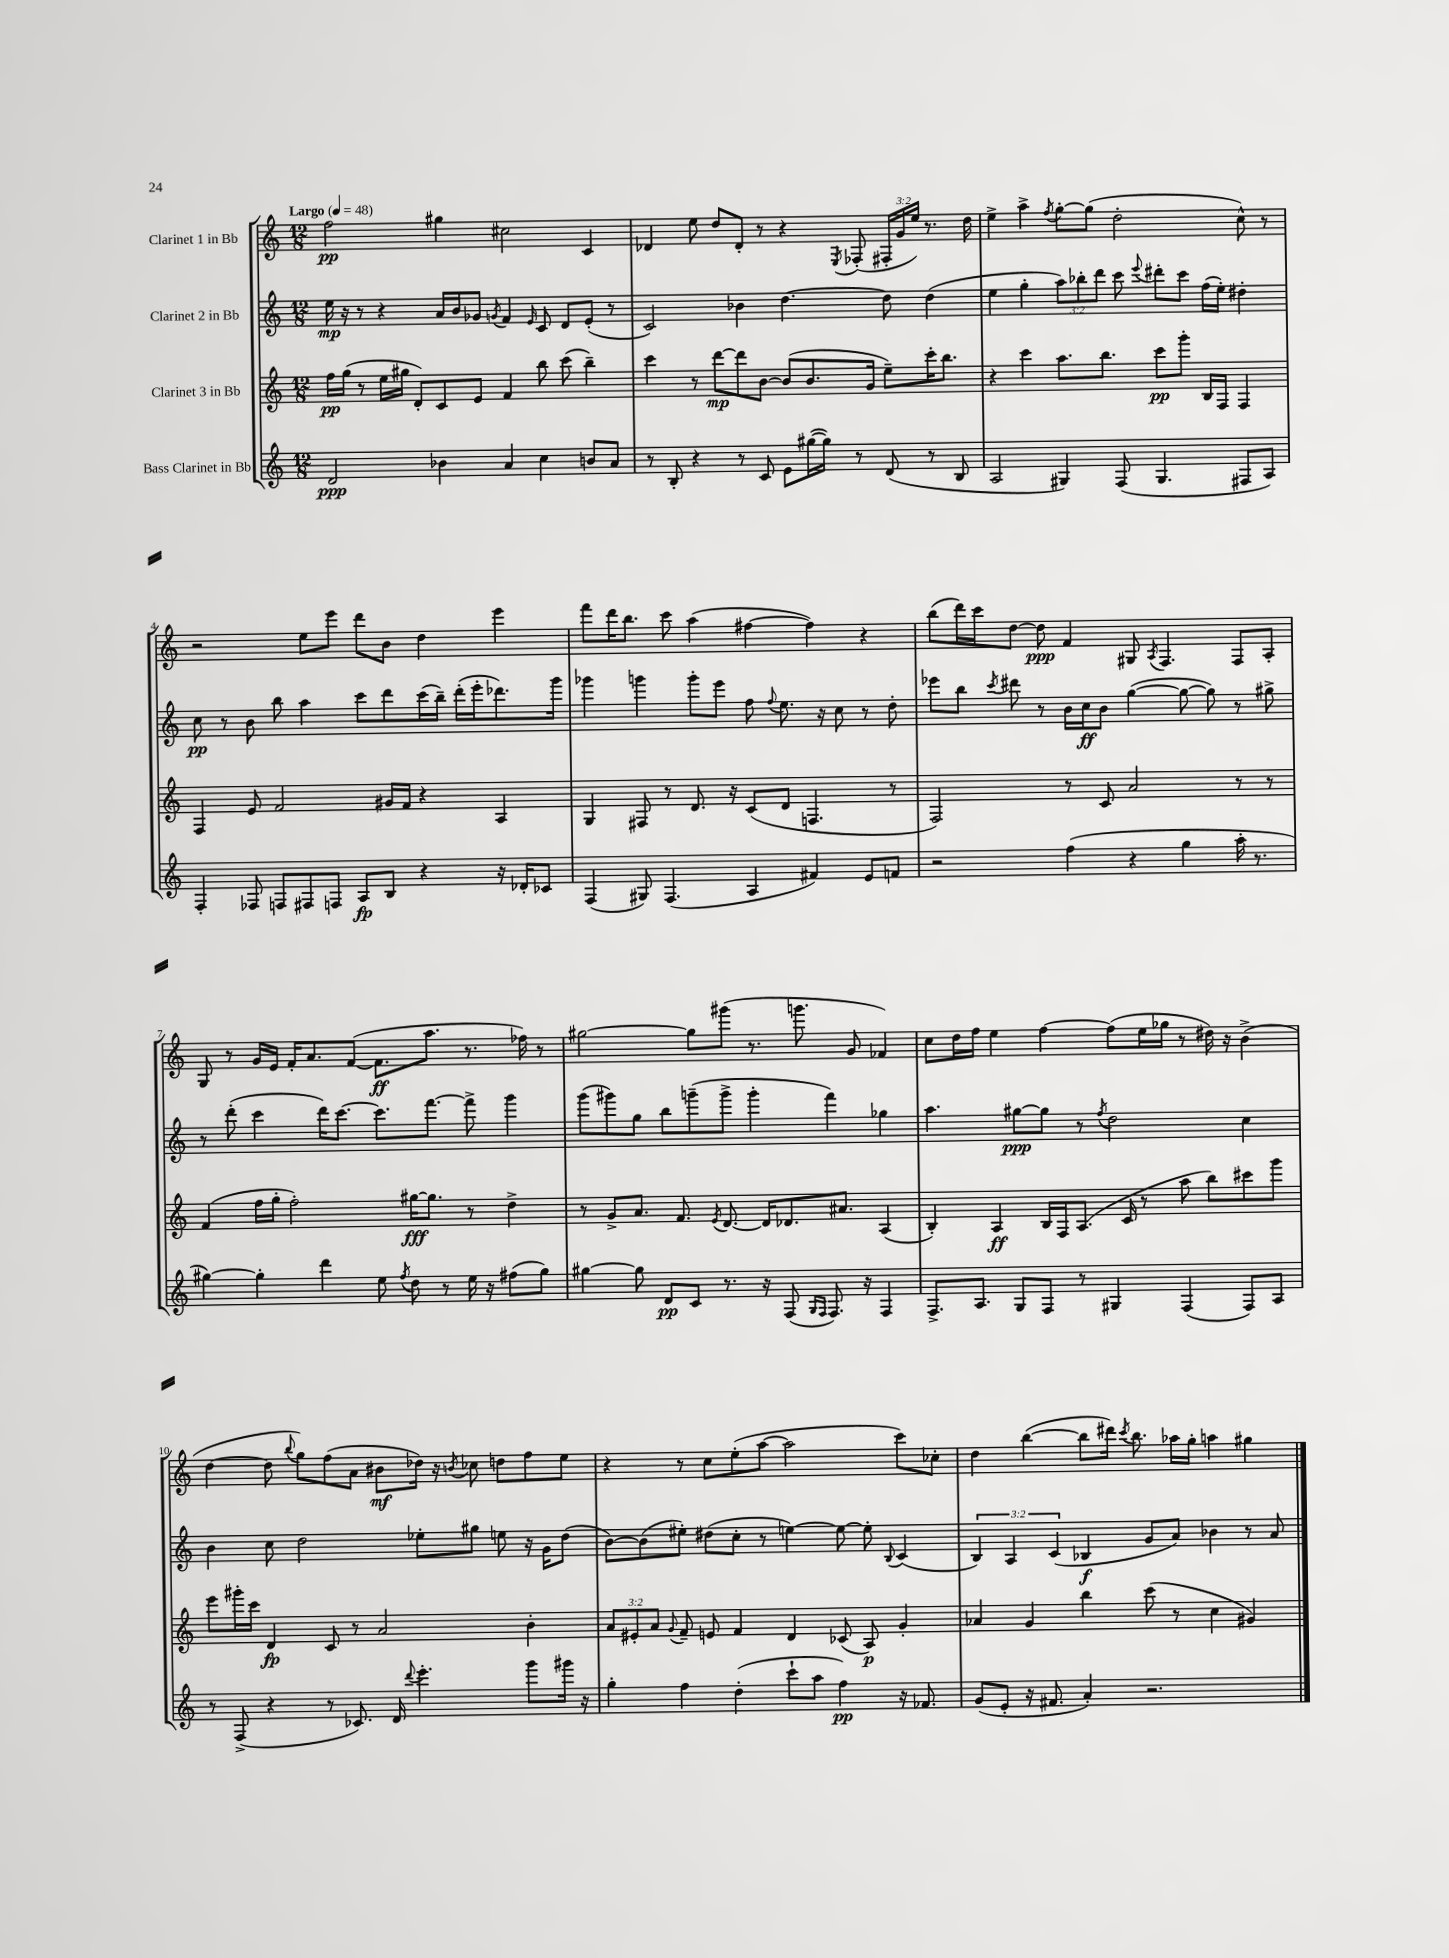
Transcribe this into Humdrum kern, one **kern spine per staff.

**kern	**dynam	**kern	**dynam	**kern	**dynam	**kern	**dynam
*part4	*part4	*part3	*part3	*part2	*part2	*part1	*part1
*staff4	*staff4	*staff3	*staff3	*staff2	*staff2	*staff1	*staff1
*I"Bass Clarinet in Bb	*	*I"Clarinet 3 in Bb	*	*I"Clarinet 2 in Bb	*	*I"Clarinet 1 in Bb	*
*clefG2	*	*clefG2	*	*clefG2	*	*clefG2	*
*k[]	*	*k[]	*	*k[]	*	*k[]	*
*M12/8	*	*M12/8	*	*M12/8	*	*M12/8	*
*MM48	*	*MM48	*	*MM48	*	*MM48	*
=1	=1	=1	=1	=1	=1	=1	=1
!	!	!	!	!	!	!LO:TX:a:B:t=Largo	!
2d/	ppp	16ff\LL	pp	16ee\	mp	2ff\	pp
.	.	(16gg\JJ	.	16r	.	.	.
.	.	8r	.	8r	.	.	.
.	.	16ee\LL	.	4r	.	.	.
.	.	16gg#X\JJ	.	.	.	.	.
.	.	8d'/L)	.	.	.	.	.
4b-X\	.	8c/	.	16a/LL	.	4gg#X\	.
.	.	.	.	16b/J	.	.	.
.	.	8e/J	.	8g-X/J	.	.	.
.	.	.	.	8qgn/	.	.	.
4a/	.	4f/	.	4f/	.	2cc#X\	.
.	.	.	.	16qqe/	.	.	.
4cc\	.	8bb\	.	8c/	.	.	.
.	.	(8ccc\	.	8d/L	.	.	.
8bn/L	.	4bb~\)	.	(8e'/J	.	4c/	.
8a/J	.	.	.	8r	.	.	.
=2	=2	=2	=2	=2	=2	=2	=2
8r	.	4ccc\	.	2c/)	.	4d-X/	.
8B'/	.	.	.	.	.	.	.
4r	.	8r	.	.	.	8ee\	.
.	.	[8ddd\L	mp	.	.	8dd/L	.
8r	.	8ddd\]	.	4b-X\	.	8d-'/J	.
8c/	.	[8b\J	.	.	.	8r	.
8e\L	.	(8b/L]	.	[4.dd\	.	4r	.
([16gg#X\L	.	8.b/	.	.	.	.	.
16gg#\JJ])	.	.	.	.	.	.	.
.	.	.	.	.	.	8qE/	.
8r	.	.	.	.	.	(8F-X'/	.
.	.	16g/Jk	.	.	.	.	.
(8d/	.	8ee~\L)	.	8dd\]	.	24F#X'/LL	.
.	.	.	.	.	.	24g/	.
.	.	.	.	.	.	24ee/JJ)	.
8r	.	16ccc'\K	.	(4dd\	.	8.r	.
.	.	8.bb\J	.	.	.	.	.
8B/	.	.	.	.	.	.	.
.	.	.	.	.	.	16dd\	.
=3	=3	=3	=3	=3	=3	=3	=3
2A/	.	4r	.	4ee\	.	4ee^\	.
.	.	4ccc\	.	4gg'\	.	4aa^\	.
.	.	.	.	.	.	8qff/	.
4G#X/)	.	8.aa\L	.	12aa\L)	.	[8gg'\L	.
.	.	.	.	12bb-X'\	.	.	.
.	.	.	.	.	.	(8gg\J]	.
.	.	.	.	12ddd\J	.	.	.
.	.	8.bb\J	.	.	.	.	.
(8F/	.	.	.	8ccc\	.	2dd'\	.
.	.	.	.	8qqeee/	.	.	.
4.G#/	.	8ccc\L	pp	8ddd#X'\L	.	.	.
.	.	8ggg'\J	.	8ccc\J	.	.	.
.	.	16B/LL	.	(16ff\LL	.	.	.
.	.	16F/JJ	.	16ee'\JJ)	.	.	.
8F#X/L	.	4F/	.	4dd#X'\	.	8cc^^\)	.
8A/J)	.	.	.	.	.	8r	.
!!LO:LB:g=z
=4	=4	=4	=4	=4	=4	=4	=4
4F'/	.	4F/	.	8cc\	pp	2r	.
.	.	.	.	8r	.	.	.
8F-X/	.	8e/	.	8b\	.	.	.
8Fn/L	.	2f/	.	8bb\	.	.	.
8F#X/	.	.	.	4aa\	.	8ee\L	.
8Fn/J	.	.	.	.	.	8eee\J	.
8A/L	fp	.	.	8ccc\L	.	8ddd\L	.
8B/J	.	16g#X/LL	.	8ddd\	.	8b\J	.
.	.	16f/JJ	.	.	.	.	.
4r	.	4r	.	(16ccc\L	.	4dd\	.
.	.	.	.	16bb~\JJ)	.	.	.
.	.	.	.	(16ddd'\LL	.	.	.
.	.	.	.	16eee'\J	.	.	.
16r	.	4A/	.	8.ddd-X\)	.	4eee\	.
16d-X'/KL	.	.	.	.	.	.	.
8c-X/J	.	.	.	.	.	.	.
.	.	.	.	16ggg\Jk	.	.	.
=5	=5	=5	=5	=5	=5	=5	=5
(4F/	.	4G/	.	4ggg-X\	.	8fff\L	.
.	.	.	.	.	.	16ddd\K	.
.	.	.	.	.	.	8.bb\J	.
8G#X/)	.	8F#X/	.	4gggn\	.	.	.
(4.F/	.	8r	.	.	.	8ccc\	.
.	.	8.d/	.	8ggg'\L	.	(4aa\	.
.	.	.	.	8eee\J	.	.	.
.	.	16r	.	.	.	.	.
4A/	.	(8c/L	.	8ff\	.	[4ff#X\	.
.	.	.	.	8qqff/	.	.	.
.	.	8d/J	.	8.ee\	.	.	.
4f#X/)	.	4.Fn/	.	.	.	4ff#\])	.
.	.	.	.	16r	.	.	.
.	.	.	.	8cc\	.	.	.
8e/L	.	.	.	8r	.	4r	.
8fn/J	.	8r	.	8dd'\	.	.	.
=6	=6	=6	=6	=6	=6	=6	=6
2r	.	2F/)	.	8eee-X\L	.	(8bb\L	.
.	.	.	.	8bb\J	.	16ddd\L)	.
.	.	.	.	.	.	16ccc\J	.
.	.	.	.	8qccc/	.	.	.
.	.	.	.	8ddd#X\	.	[8dd\J	.
.	.	.	.	8r	.	8dd\]	ppp
(4ff\	.	8r	.	16b\LL	.	4f/	.
.	.	.	.	16cc\J	ff	.	.
.	.	8c/	.	8b\J	.	.	.
4r	.	2a/	.	([4gg\	.	8G#X/	.
.	.	.	.	.	.	8qA/	.
.	.	.	.	.	.	4.F/	.
4gg\	.	.	.	8gg\_	.	.	.
.	.	.	.	8gg\])	.	.	.
16aa'\	.	8r	.	8r	.	8F/L	.
8.r	.	.	.	.	.	.	.
.	.	8r	.	8gg#X^\	.	8A'/J	.
!!LO:LB:g=z
=7	=7	=7	=7	=7	=7	=7	=7
[4gg#X\)	.	(4f/	.	8r	.	8G/	.
.	.	.	.	(8ddd'\	.	8r	.
4gg#'\]	.	16ff\LL	.	4ccc\	.	16g/LL	.
.	.	16gg'\JJ	.	.	.	16e/JJ	.
.	.	2ff'\)	.	.	.	16f'/KL	.
.	.	.	.	.	.	8.a/	.
4ddd\	.	.	.	16ddd\KL)	.	.	.
.	.	.	.	[8.ccc\J	.	.	.
.	.	.	.	.	.	([8f/J	.
8ee\	.	.	.	8.ccc\L]	.	8.f\L]	ff
8qff/	.	.	.	.	.	.	.
8dd\	.	[16gg#X\KL	fff	.	.	.	.
.	.	8.gg#\J]	.	[8.fff\J	.	8.aa\J	.
8r	.	.	.	.	.	.	.
16ee\	.	8r	.	8fff^\]	.	8.r	.
16r	.	.	.	.	.	.	.
(8ff#X\L	.	4dd^\	.	4ggg\	.	.	.
.	.	.	.	.	.	16ff-X\)	.
8gg#\J)	.	.	.	.	.	8r	.
=8	=8	=8	=8	=8	=8	=8	=8
[4gg#X\	.	8r	.	(8ggg\L	.	[2gg#X\	.
.	.	8g^/L	.	8ggg#X\)	.	.	.
8gg#\]	.	8.a/J	.	8gg\J	.	.	.
8d/L	pp	.	.	8bb\L	.	.	.
.	.	8.f/	.	.	.	.	.
8c/J	.	.	.	(8gggn~\	.	8gg#\L]	.
.	.	8qe/	.	.	.	.	.
8.r	.	[8.d/	.	8ggg^\J	.	(8ggg#X\J	.
.	.	.	.	4ggg'\	.	8.r	.
16r	.	16d/KL]	.	.	.	.	.
(8F/	.	8.d-X/	.	.	.	.	.
.	.	.	.	.	.	8.gggn\	.
16qqG/LL	.	.	.	.	.	.	.
16qqF/JJ	.	.	.	.	.	.	.
8.F/)	.	.	.	4fff\)	.	.	.
.	.	8.a#X/J	.	.	.	.	.
.	.	.	.	.	.	8g/	.
16r	.	.	.	.	.	.	.
4F/	.	(4A/	.	4gg-X\	.	4f-X/)	.
=9	=9	=9	=9	=9	=9	=9	=9
8.F^/L	.	4B'/)	.	4.aa\	.	8cc\L	.
.	.	.	.	.	.	16dd\L	.
8.A/J	.	.	.	.	.	16ff\JJ	.
.	.	4A/	ff	.	.	4ee\	.
8G/L	.	.	.	[8gg#X\L	ppp	.	.
8F/J	.	16B/LL	.	8gg#\J]	.	[4ff\	.
.	.	16F/J	.	.	.	.	.
8r	.	(8.A/J	.	8r	.	.	.
.	.	.	.	8qff/	.	.	.
4G#X/	.	.	.	2dd\	.	(8ff\L]	.
.	.	16c/	.	.	.	.	.
.	.	8r	.	.	.	16ee\L	.
.	.	.	.	.	.	16gg-X\JJ	.
(4F/	.	8aa\	.	.	.	8r	.
.	.	8bb\L)	.	.	.	16dd#X\)	.
.	.	.	.	.	.	16r	.
8F/L)	.	8ccc#X\	.	4cc\	.	(4b^\	.
8A/J	.	8ggg\J	.	.	.	.	.
!!LO:LB:g=z
=10	=10	=10	=10	=10	=10	=10	=10
8r	.	8eee\L	.	4b\	.	[4dd\	.
(8F^/	.	16ggg#X'\L	.	.	.	.	.
.	.	16ccc\JJ	.	.	.	.	.
4r	.	4d/	fp	8cc\	.	8dd\]	.
.	.	.	.	.	.	8qqbb/	.
.	.	.	.	2dd\	.	8gg\L)	.
8r	.	8c/	.	.	.	(8ff\	.
8.c-X/)	.	8r	.	.	.	8a\J	.
.	.	2a/	.	.	.	8b#X\L	mf
16d/	.	.	.	.	.	.	.
8qqddd/	.	.	.	.	.	.	.
4.eee'\	.	.	.	8ee-X'\L	.	16dd-X\Jk)	.
.	.	.	.	.	.	16r	.
.	.	.	.	.	.	8qbn/	.
.	.	.	.	8gg#X\J	.	8cc-X\	.
.	.	.	.	8een\	.	8ddn\L	.
8ggg\L	.	4b'\	.	16r	.	8ff\	.
.	.	.	.	16g\KL	.	.	.
16ggg#X\Jk	.	.	.	(8dd\J	.	8ee\J	.
16r	.	.	.	.	.	.	.
=11	=11	=11	=11	=11	=11	=11	=11
4gg'\	.	12a/L	.	[8b\L)	.	4r	.
.	.	12e#X'/	.	.	.	.	.
.	.	.	.	(8b\]	.	.	.
.	.	12a/J	.	.	.	.	.
.	.	8qqg/	.	.	.	.	.
4ff\	.	8f~/	.	8ee#X'\J)	.	8r	.
.	.	8en/	.	(8dd#X\L	.	8cc\L	.
(4dd'\	.	4f/	.	8cc'\J	.	(8ee'\	.
.	.	.	.	8r	.	[8aa\J	.
8ccc`\L	.	4d/	.	[4een\)	.	2aa\]	.
8aa\J	.	.	.	.	.	.	.
4ff\)	pp	(8c-X/	.	8ee\_	.	.	.
.	.	8A/)	p	8ee'\]	.	.	.
.	.	.	.	8qqB/	.	.	.
16r	.	4g'/	.	(4c/	.	8ccc\L)	.
8.f-X/	.	.	.	.	.	.	.
.	.	.	.	.	.	8cc-X'\J	.
=12	=12	=12	=12	=12	=12	=12	=12
(8g/L	.	4a-X/	.	6B/)	.	4dd\	.
8e'/J	.	.	.	.	.	.	.
.	.	.	.	6A/	.	.	.
16r	.	4g/	.	.	.	([4bb\	.
8.f#X/	.	.	.	.	.	.	.
.	.	.	.	(6c/	.	.	.
4a'/)	.	4bb\	.	4B-X/	f	8bb\L]	.
.	.	.	.	.	.	16ddd#X\Jk)	.
.	.	.	.	.	.	8qccc/	.
.	.	.	.	.	.	8.bb\	.
2.r	.	(8ccc\	.	8g/L	.	.	.
.	.	8r	.	8a/J)	.	16aa-X\LL	.
.	.	.	.	.	.	16gg'\JJ	.
.	.	4cc\	.	4b-X\	.	4aan\	.
.	.	4g#X/)	.	8r	.	4gg#X\	.
.	.	.	.	8a/	.	.	.
==	==	==	==	==	==	==	==
*-	*-	*-	*-	*-	*-	*-	*-
